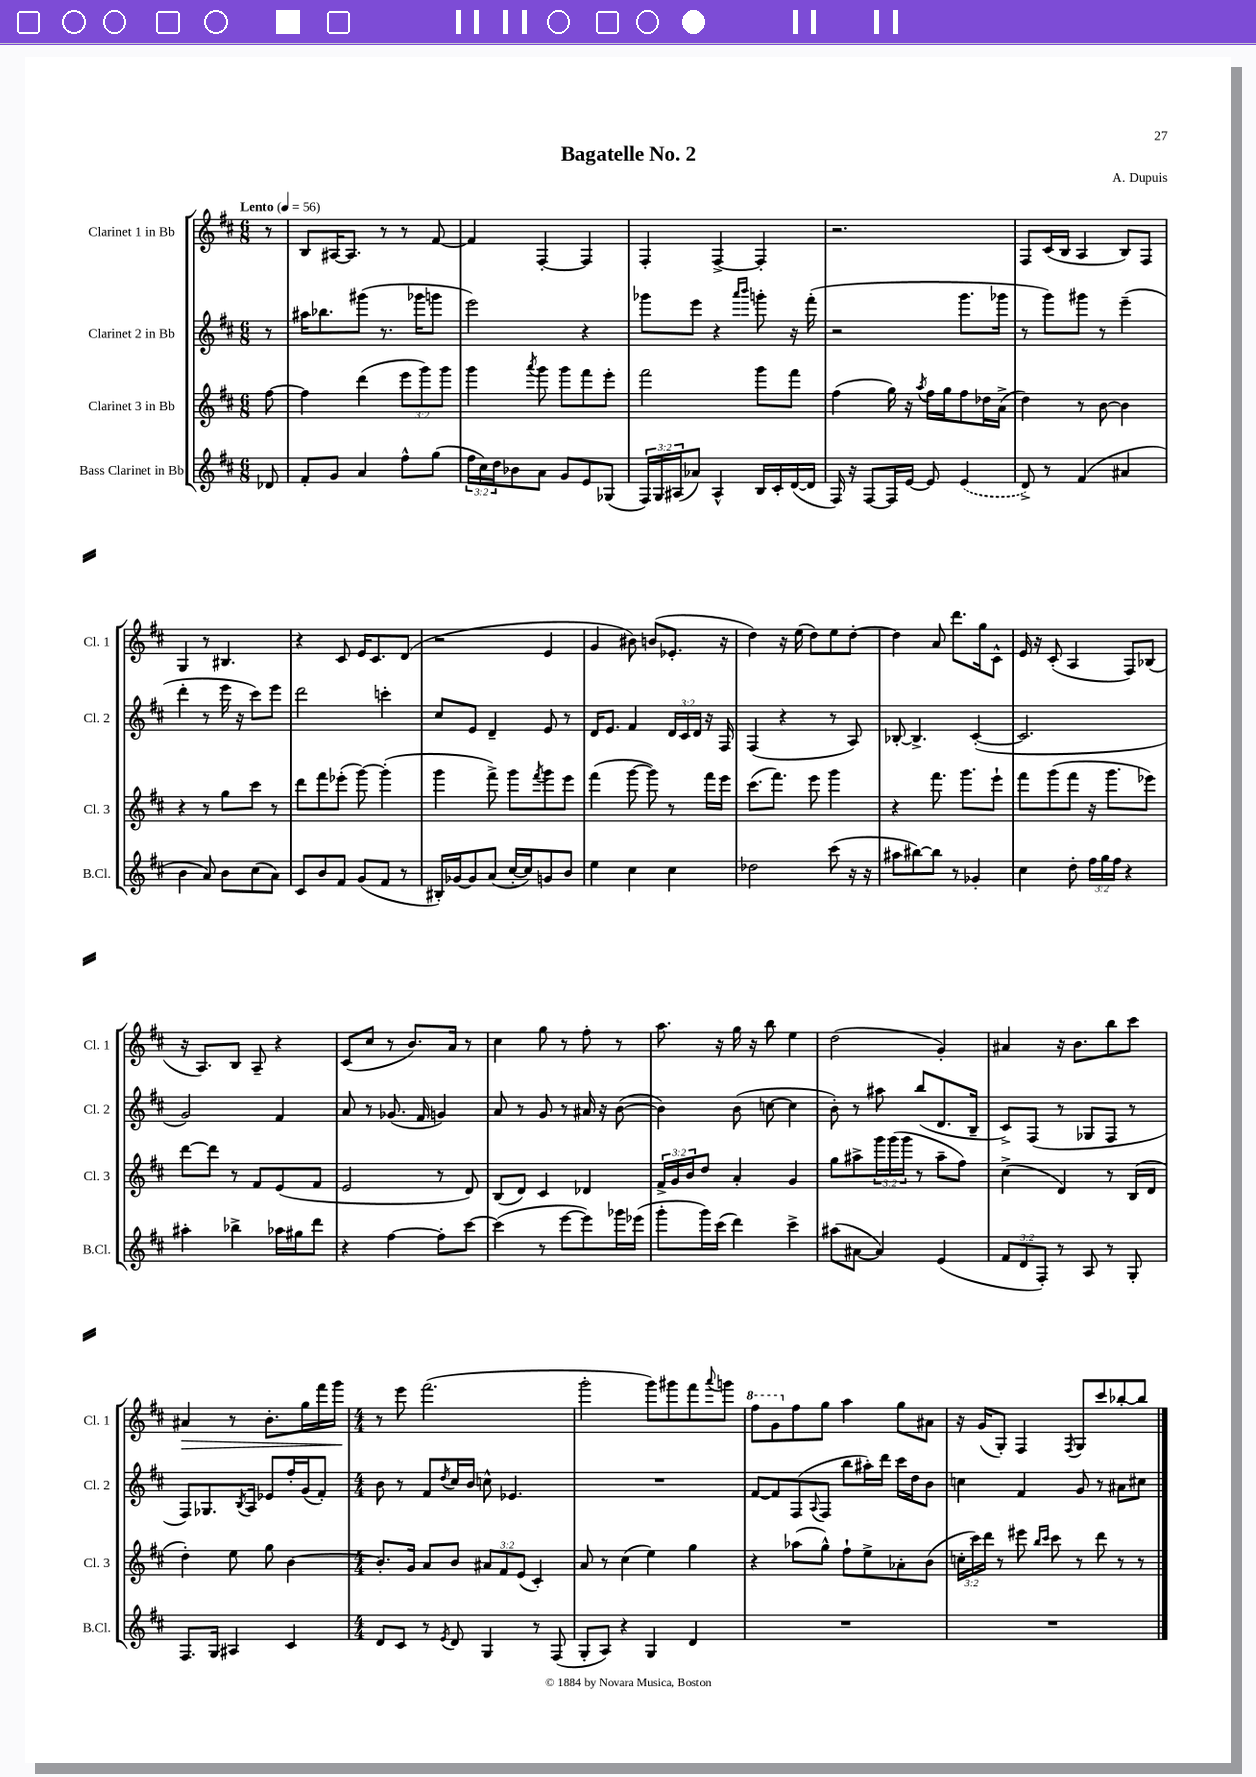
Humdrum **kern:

**kern	**kern	**kern	**kern	**dynam
*part4	*part3	*part2	*part1	*part1
*staff4	*staff3	*staff2	*staff1	*staff1
*I"Bass Clarinet in Bb	*I"Clarinet 3 in Bb	*I"Clarinet 2 in Bb	*I"Clarinet 1 in Bb	*
*I'B.Cl.	*I'Cl. 3	*I'Cl. 2	*I'Cl. 1	*
*clefG2	*clefG2	*clefG2	*clefG2	*
*k[f#c#]	*k[f#c#]	*k[f#c#]	*k[f#c#]	*
*M6/8	*M6/8	*M6/8	*M6/8	*
*MM56	*MM56	*MM56	*MM56	*
=	=	=	=	=
!	!	!	!LO:TX:a:B:t=Lento	!
8d-X/	[8ff#\	8r	8r	.
=1	=1	=1	=1	=1
8f#'/L	4ff#\]	16aa#X\KL	8B/L	.
.	.	8.bb-X\	.	.
8g/J	.	.	[16A#X/K	.
.	.	.	8.A#/J]	.
4a/	(4ddd\	(8ggg#X\J	.	.
.	.	8.r	8r	.
8ff#^^\L	12eee\L	.	8r	.
.	.	16ggg-X\KL	.	.
.	12ggg\)	.	.	.
(8gg\J	.	8gggn\J	[8f#/	.
.	12ggg\J	.	.	.
=2	=2	=2	=2	=2
24ff#\LL	4ggg\	2eee\)	4f#/]	.
24cc#\)	.	.	.	.
24dd\J	.	.	.	.
8b-X\	.	.	.	.
.	8qaaa/	.	.	.
8a\J	8ggg\	.	[4F#'/	.
8g/L	8ggg\L	.	.	.
8e/	8fff#\	4r	4F#/]	.
(8G-X/J	8eee'\J	.	.	.
=3	=3	=3	=3	=3
24F#/LL)	2fff#\	8ggg-X\L	4F#'/	.
24G/	.	.	.	.
(24A#X/J	.	.	.	.
8a-X/J)	.	8eee\J	.	.
4A#^^/	.	4r	[4F#^/	.
.	.	16qqaaa/LL	.	.
.	.	16qqbbb/JJ	.	.
16B/LL	8ggg\L	8gggn'\	4F#'/]	.
16c#'/	.	.	.	.
([16d/	8fff#\J	16r	.	.
16d/JJ]	.	(16fff#'\	.	.
=4	=4	=4	=4	=4
16F#/)	(4ff#\	2r	2.r	.
16r	.	.	.	.
[8F#/L	.	.	.	.
16F#/L]	16gg\)	.	.	.
[16e/JJ	16r	.	.	.
.	8qaa/	.	.	.
8e/]	16ff#\LL	.	.	.
.	16gg\J	.	.	.
(4e/	8ff#\	8.ggg\L	.	.
.	16dd-X\L	.	.	.
.	(16a^\JJ	16ggg-X\Jk	.	.
=5	=5	=5	=5	=5
8d^/)	4dd\)	8r	8F#/L	.
8r	.	8ggg\L)	(16c#/L	.
.	.	.	16B/JJ	.
(4f#/	8r	8ggg#X\J	4A/	.
.	[8b\	8r	.	.
4a#X/	4b\]	(4eee~\	8B/L)	.
.	.	.	8F#/J	.
!!LO:LB:g=z
=6	=6	=6	=6	=6
4b\	4r	4ddd'\	4G/	.
8a/)	8r	8r	8r	.
8b\L	8gg\L	16eee\	4.B#X/	.
.	.	16r	.	.
(8cc#\	8ccc#\J	8ccc#\L)	.	.
8a\J)	8r	8eee\J	.	.
=7	=7	=7	=7	=7
8c#/L	8ddd\L	2ddd\	4r	.
8b/	8fff#\	.	.	.
8f#/J	(8eee-X'\J	.	8c#/	.
(8g/L	[8ggg\)	.	16e/KL	.
.	.	.	8.c#/	.
8f#/J	(4ggg'\]	4cccn'\	.	.
8r	.	.	(8d/J	.
=8	=8	=8	=8	=8
16B#X'/LL)	4ggg\	8cc#/L	2r	.
[16g-X/J	.	.	.	.
8g-/]	.	8e/J	.	.
(8a/J	8fff#^\)	4d~/	.	.
[16cc#'/LL	8ggg\L	.	.	.
16cc#/J])	.	.	.	.
.	8qfff#/	.	.	.
8gn/	8ggg\	8e/	4e/	.
8b/J	8eee\J	8r	.	.
=9	=9	=9	=9	=9
4ee\	(4fff#\	16d/KL	4g/	.
.	.	8.e/J	.	.
4cc#\	[8ggg\	4f#/	8b#X\)	.
.	8ggg\])	.	(8bn/L	.
4cc#\	8r	24d/LL	8.e-X'/J	.
.	.	24c#/	.	.
.	.	24d/JJ	.	.
.	16fff#\LL	16r	.	.
.	16eee\JJ	16F#/	16r	.
=10	=10	=10	=10	=10
2dd-X\	(8.ccc#\L	(4F#/	4dd\)	.
.	8.fff#\J)	.	.	.
.	.	4r	16r	.
.	.	.	(16ee\	.
.	8eee\	.	8dd\L)	.
(8ccc#\	4ggg\	8r	8ee\	.
16r	.	8A/)	[8dd'\J	.
16r	.	.	.	.
=11	=11	=11	=11	=11
8aa#X\L	4r	[8B-X'/	4dd\]	.
[8bb#X\)	.	4.B-^/]	.	.
8bb#\J]	8.fff#\	.	8a/	.
8r	.	.	8.ddd\L	.
.	8.ggg\L	.	.	.
4g-X'/	.	([4c#'/	.	.
.	.	.	16gg\k	.
.	8eee`\J	.	8c#^^\J	.
=12	=12	=12	=12	=12
4cc#\	8fff#\L	2.c#/]	16e/	.
.	.	.	16r	.
.	(8ggg\	.	(8c#'/	.
8dd'\	8fff#\J	.	4A/	.
24ff#\LL	16r	.	.	.
24gg\	.	.	.	.
.	8.ggg\L	.	.	.
24ff#\JJ	.	.	.	.
4r	.	.	8F#/L)	.
.	8eee-X\J)	.	(8B-X/J	.
!!LO:LB:g=z
=13	=13	=13	=13	=13
4aa#X'\	[8ddd\L	2g/)	16r	.
.	.	.	8.A/L)	.
.	8ddd\J]	.	.	.
4bb-X^\	8r	.	8B/J	.
.	8f#/L	.	8A~/	.
16aa-X\LL	(8e/	4f#/	4r	.
16gg#X\J	.	.	.	.
8ddd\J	8f#/J	.	.	.
=14	=14	=14	=14	=14
4r	2e/	8a/	(8c#/L	.
.	.	8r	8cc#/J	.
[4ff#\	.	(8.g-X/	8r	.
.	.	.	8.b/L)	.
.	.	16f#/	.	.
8ff#'\L]	8r	4gn/)	.	.
.	.	.	16a/Jk	.
[8ccc#\J	8d/)	.	8r	.
=15	=15	=15	=15	=15
(4ccc#\]	(8B/L	8a/	4cc#\	.
.	8d/J)	8r	.	.
8r	4c#/	8g/	8gg\	.
[8eee\L	.	8r	8r	.
8eee\])	4d-X/	16a#X/	8ff#'\	.
.	.	16r	.	.
16ggg-X\L	.	([8b\	8r	.
(16eee-X\JJ	.	.	.	.
=16	=16	=16	=16	=16
8ggg'\L	24f#^/LL	4b\])	8.aa\	.
.	24g/	.	.	.
.	24b/J	.	.	.
16ggg\L)	8dd/J	.	.	.
(16ccc#\JJ	.	.	16r	.
4ddd\)	4a'/	(8b\	16gg\	.
.	.	.	16r	.
.	.	[8ccn\	8bb\	.
4ccc#^\	4g/	4cc\]	4ee\	.
=17	=17	=17	=17	=17
(8aa#X\L	8gg\L	8b'\)	(2dd\	.
[8a#X\J	8aa#X^\	8r	.	.
4a#/])	24ggg\L	8aa#X\	.	.
.	(24ggg\	.	.	.
.	24ggg\JJ	.	.	.
.	8r	(8bb/L	.	.
(4e/	8aa#~\L	8.d/	4g'/)	.
.	8ff#\J)	.	.	.
.	.	16B~/Jk	.	.
=18	=18	=18	=18	=18
12f#/L	(4cc#^\	8c#^/L)	4a#X/	.
12d/	.	.	.	.
.	.	(8F#/J	.	.
12F#'/J)	.	.	.	.
8r	4d/)	8r	16r	.
.	.	.	8.b\L	.
8A/	.	8G-X/L	.	.
8r	8r	8F#/J	8bb\	.
8G'/	(16B/LL	8r	8ccc#\J	.
.	16d/JJ	.	.	.
!!LO:LB:g=z
=19	=19	=19	=19	=19
!	!	!	!	!LO:HP:b
8.F#/L	4dd'\)	8F#/L)	4a#X/	>
.	.	8.G-X/	.	.
16G/Jk	.	.	.	.
4A#X/	8ee\	.	8r	.
.	.	8qB/	.	.
.	.	16A/Jk	.	.
.	8gg\	8e-X/L	8.b'\L	.
4c#/	[4b\	16ff#'/L	.	.
.	.	(16g/J	16gg\L	.
.	.	8f#'/J)	16fff#\	.
.	.	.	16ggg\JJ	.
.	.	.	.	]
=20	=20	=20	=20	=20
*M4/4	*M4/4	*M4/4	*M4/4	*
8d/L	8.b'/L]	8b\	8r	.
8c#/J	.	8r	8eee\	.
.	16g/Jk	.	.	.
8r	8a/L	8f#/L	(2.fff#\	.
8qe/	.	8qdd/	.	.
8d/	8b/J	16cc#/L	.	.
.	.	16b/JJ	.	.
4G/	12a#X/L	8ccn^^\	.	.
.	12f#/	.	.	.
.	.	4.e-X/	.	.
.	(12e/J	.	.	.
8r	4c#'/)	.	.	.
(8F#/	.	.	.	.
=21	=21	=21	=21	=21
8G'/L	8a/	1r	2ggg'\	.
8A/J)	8r	.	.	.
4r	(4cc#\	.	.	.
4G/	4ee\)	.	8ggg\L)	.
.	.	.	8ggg#X\	.
4d/	4gg\	.	8fff#\	.
.	.	.	8qqaaa/	.
.	.	.	8gggn\J	.
=22	=22	=22	=22	=22
*	*	*	*8va	*
1r	4r	[8f#/L	8fff#\L	.
.	.	8f#/]	8gg\	.
*	*	*	*X8va	*
.	(8aa-X\L	(8F#/	8ff#\	.
.	.	8qqA/	.	.
.	8gg^^\J)	8F#/J	8gg\J	.
.	8ff#`\L	8bb\L	4aa\	.
.	8ee^\	16aa#X'\L)	.	.
.	.	16ddd\JJ	.	.
.	8a-X'\	16ccc#\LL	8gg\L	.
.	.	16dd\J	.	.
.	(8b\J	8b\J	8a#X\J	.
=23	=23	=23	=23	=23
1r	24ccn'\LL	4ccn\	16r	.
.	24ccc#\)	.	.	.
.	.	.	(16g/KL	.
.	24ddd\JJ	.	.	.
.	8r	.	8G'/J)	.
.	8eee#X\	4f#/	4F#/	.
.	16qqbb/LL	.	.	.
.	16qqccc#/JJ	.	.	.
.	8ccc#\	.	.	.
.	.	.	8qF#/	.
.	8r	8g/	8G/L	.
.	8ddd\	8r	8ccc#/	.
.	8r	8a#X\L	[8bb-X'/	.
.	8r	8cc#X\J	8bb-/J]	.
==	==	==	==	==
*-	*-	*-	*-	*-
